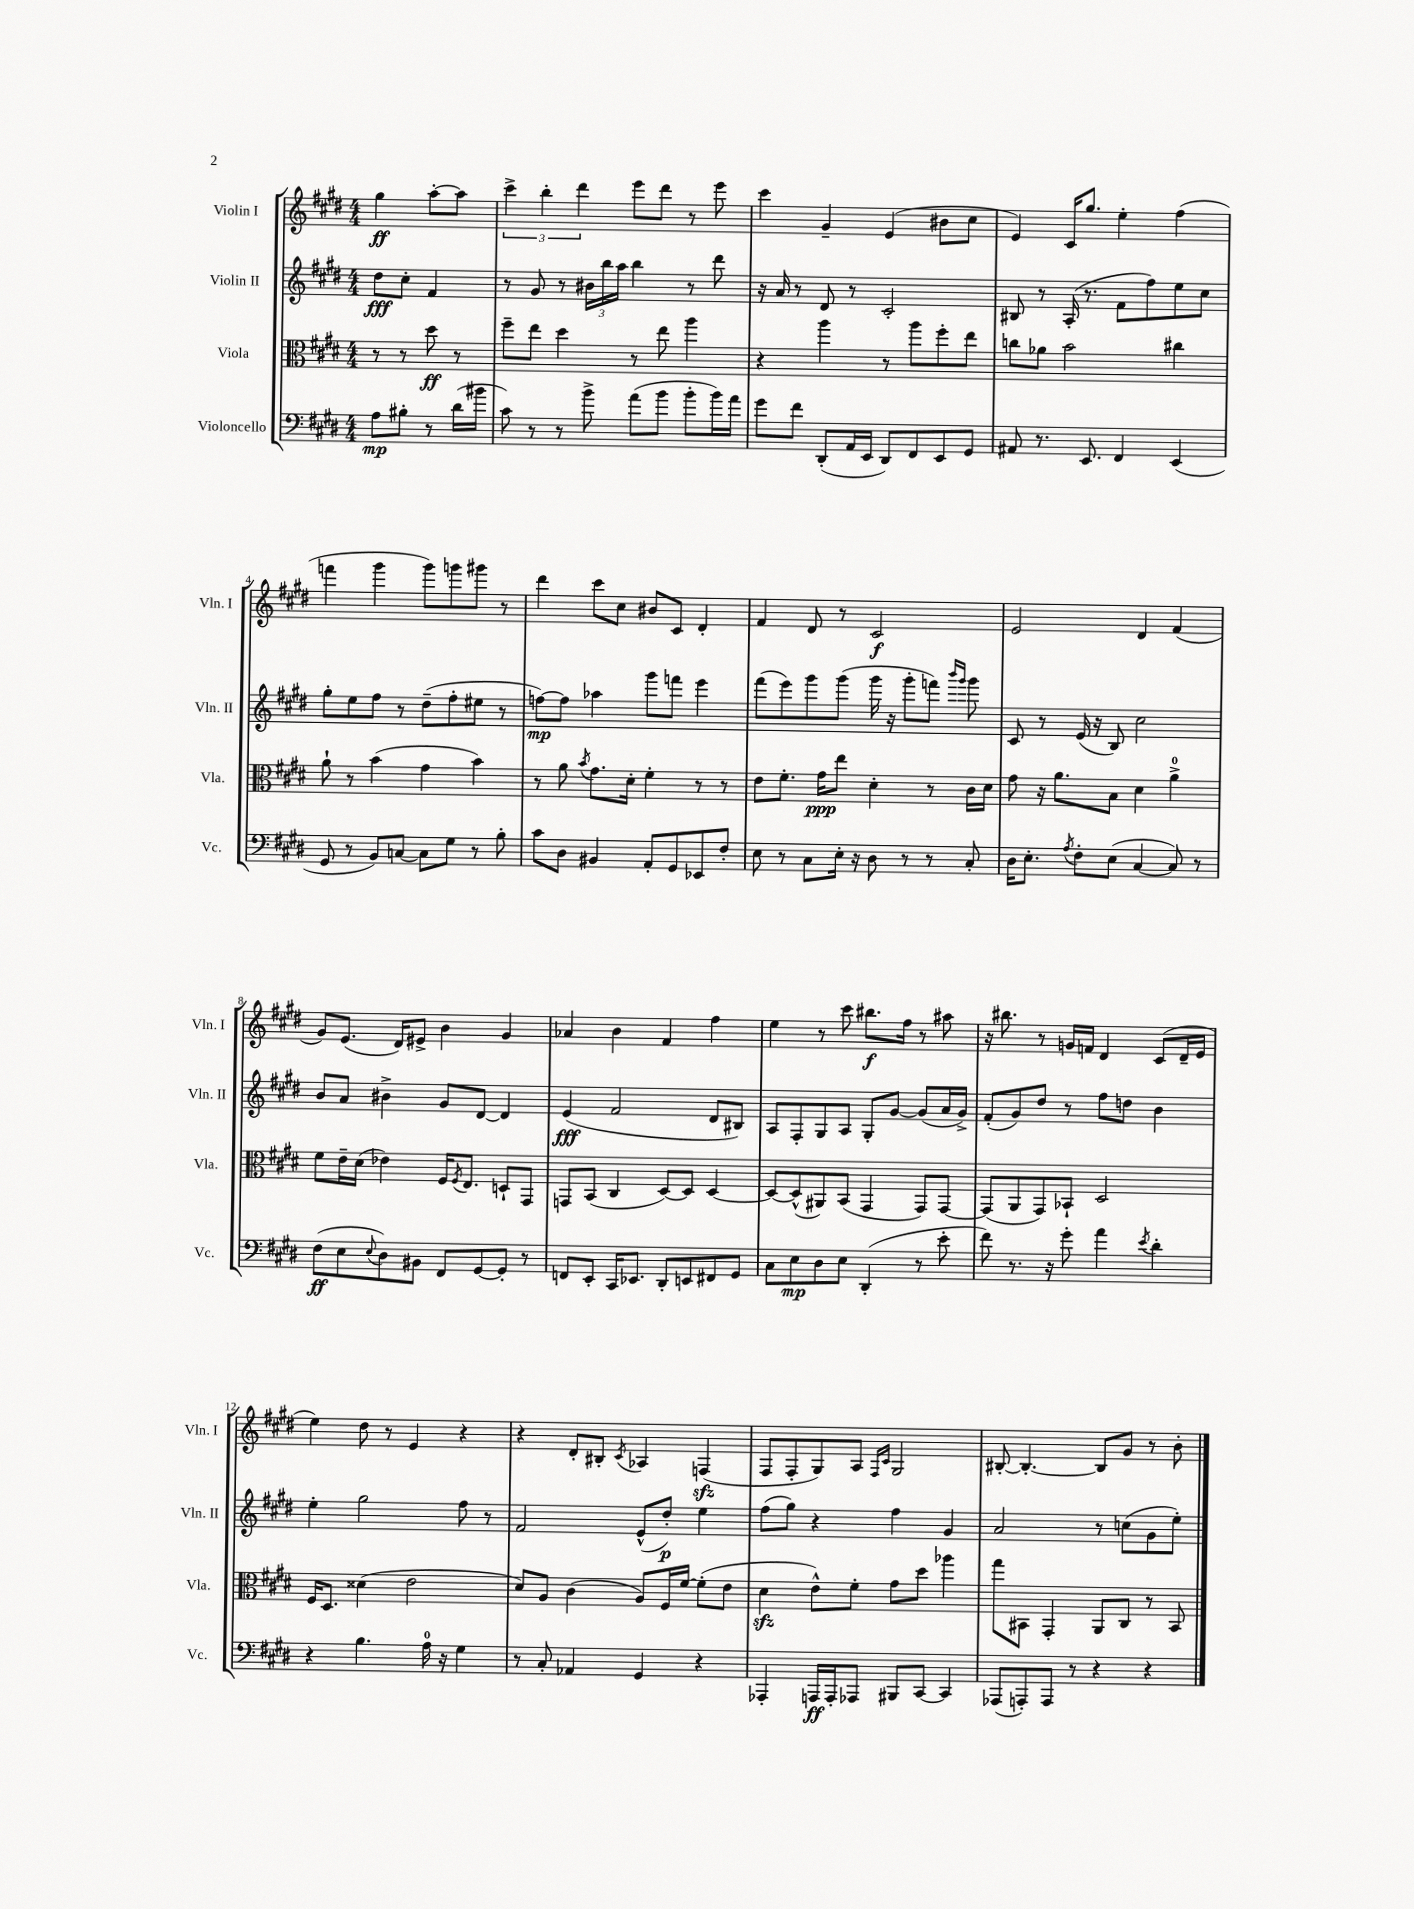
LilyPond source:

<<
\new StaffGroup <<
\new Staff = "s0" \with { instrumentName = "Violin I" shortInstrumentName = "Vln. I" } {
    \clef treble \key e \major \numericTimeSignature \time 4/4 \partial 2
    gis''4\ff a''8~-. a''8 |
    \tuplet 3/2 { cis'''4-> b''4-. dis'''4 } e'''8 dis'''8 r8 e'''8 |
    cis'''4 gis'4-- e'4( bis'8 cis''8 |
    e'4) cis'16 gis''8. e''4-. fis''4( |
    f'''4 gis'''4 gis'''8) g'''8 gis'''8 r8 |
    dis'''4 cis'''8 cis''8 bis'8 cis'8 dis'4-. |
    fis'4 dis'8 r8 cis'2\f |
    e'2 dis'4 fis'4( |
    gis'8) e'8.( dis'16) eis'8-> b'4 gis'4 |
    aes'4 b'4 fis'4 fis''4 |
    e''4 r8 cis'''8 bis''8.\f fis''16 r8 ais''8 |
    r16 bis''8. r8 g'16 f'16 dis'4 cis'8( dis'16-- e'16 |
    e''4) dis''8 r8 e'4 r4 |
    r4 dis'8-. bis8-. \acciaccatura { cis'8 } aes4 f4\sfz( |
    fis8 fis8-. gis8) a8 \grace { fis16 cis'16 } gis2 |
    bis8~-. bis4.~-. bis8 gis'8 r8 b'8-. \bar "|." |
}
\new Staff = "s1" \with { instrumentName = "Violin II" shortInstrumentName = "Vln. II" } {
    \clef treble \key e \major \numericTimeSignature \time 4/4 \partial 2
    dis''8\fff cis''8-. fis'4 |
    r8 gis'8 r8 \tuplet 3/2 { bis'16 b''16 a''16 } b''4 r8 dis'''8 |
    r16 a'16 r8 dis'8 r8 cis'2-. |
    bis8 r8 a16-.( r8. fis'8 fis''8) e''8 cis''8 |
    gis''8-. e''8 fis''8 r8 dis''8--( fis''8-. eis''8 r8 |
    f''8~\mp) f''8 aes''4 gis'''8 f'''8 e'''4 |
    fis'''8( e'''8) gis'''8 gis'''8( gis'''16 r16 gis'''8-. f'''8) \grace { b'''16 gis'''16 } gis'''8 |
    cis'8 r8 e'16( r16 b8) cis''2 |
    b'8 a'8 bis'4-> gis'8 dis'8~ dis'4 |
    e'4\fff( fis'2 dis'8 bis8) |
    a8 fis8-. gis8 a8 gis8-. gis'8~ gis'8( a'16 gis'16->) |
    fis'8-.( gis'8) dis''8 r8 fis''8 d''8 b'4 |
    e''4-. gis''2 fis''8 r8 |
    fis'2 e'8-^( dis''8-.\p) e''4 |
    fis''8( gis''8) r4 fis''4 gis'4 |
    a'2 r8 c''8( gis'8 e''8-.) \bar "|." |
}
\new Staff = "s2" \with { instrumentName = "Viola" shortInstrumentName = "Vla." } {
    \clef alto \key e \major \numericTimeSignature \time 4/4 \partial 2
    r8 r8 dis''8\ff r8 |
    fis''8-- e''8 dis''4 r8 e''8 a''4 |
    r4 a''4 r8 a''8 fis''8-. e''8 |
    c''8 aes'8 b'2 cis''4 |
    a'8-! r8 b'4( gis'4 b'4) |
    r8 a'8 \acciaccatura { b'8 } gis'8. dis'16-. fis'4-. r8 r8 |
    e'8 fis'8.-. gis'16\ppp e''8 dis'4-. r8 cis'16 dis'16 |
    gis'8 r16 a'8. b8 dis'4 a'4-0-> |
    fis'8 e'16-- dis'16( ees'4) fis16 \acciaccatura { fis8 } e8. d8-! gis,8 |
    g,8 b,8( cis4 dis8~) dis8 dis4~ |
    dis8~ dis8-^( ais,8) b,8( gis,4 gis,8) gis,8~ |
    gis,8( a,8 gis,8) bes,8-! dis2 |
    fis16 dis8. disis'4( e'2 |
    dis'8) a8 cis'4( a8) fis16 fis'16~ fis'8-.( e'8 |
    dis'4\sfz e'8-^) fis'8-. gis'8 dis''8 aes''4 |
    gis''8 bis,8 gis,4-. a,8 cis8 r8 bis,8 \bar "|." |
}
\new Staff = "s3" \with { instrumentName = "Violoncello" shortInstrumentName = "Vc." } {
    \clef bass \key e \major \numericTimeSignature \time 4/4 \partial 2
    a8\mp bis8-. r8 dis'16( bis'16 |
    cis'8) r8 r8 b'8-> a'8( b'8 b'8-. b'16) a'16 |
    gis'8 fis'8 dis,8-.( a,16 e,16 dis,8) fis,8 e,8 gis,8 |
    ais,8 r8. e,8. fis,4 e,4( |
    gis,8 r8 b,8) c8~ c8 gis8 r8 b8-. |
    cis'8 dis8 bis,4 a,8-. gis,8 ees,8 fis8-. |
    e8 r8 cis8 e16-. r16 dis8 r8 r8 cis8-. |
    dis16 e8.-. \acciaccatura { a8 } fis8-. e8( cis4~ cis8) r8 |
    fis8\ff( e8 \appoggiatura { e8 } dis8) bis,8 fis,8 gis,8~ gis,8-. r8 |
    f,8 e,8-. cis,16 ees,8. dis,8-. e,8 fis,8 gis,8 |
    cis8 e8\mp dis8 e8 dis,4-.( r8 e'8-. |
    fis'8) r8. r16 gis'8-. a'4 \acciaccatura { e'8 } dis'4-. |
    r4 b4. a16-0 r16 gis4 |
    r8 cis8-. aes,4 gis,4 r4 |
    aes,,4-. a,,16\ff a,,16-. aes,,8 bis,,8 cis,8~ cis,4 |
    aes,,8( a,,8-.) a,,8 r8 r4 r4 \bar "|." |
}
>>
>>
